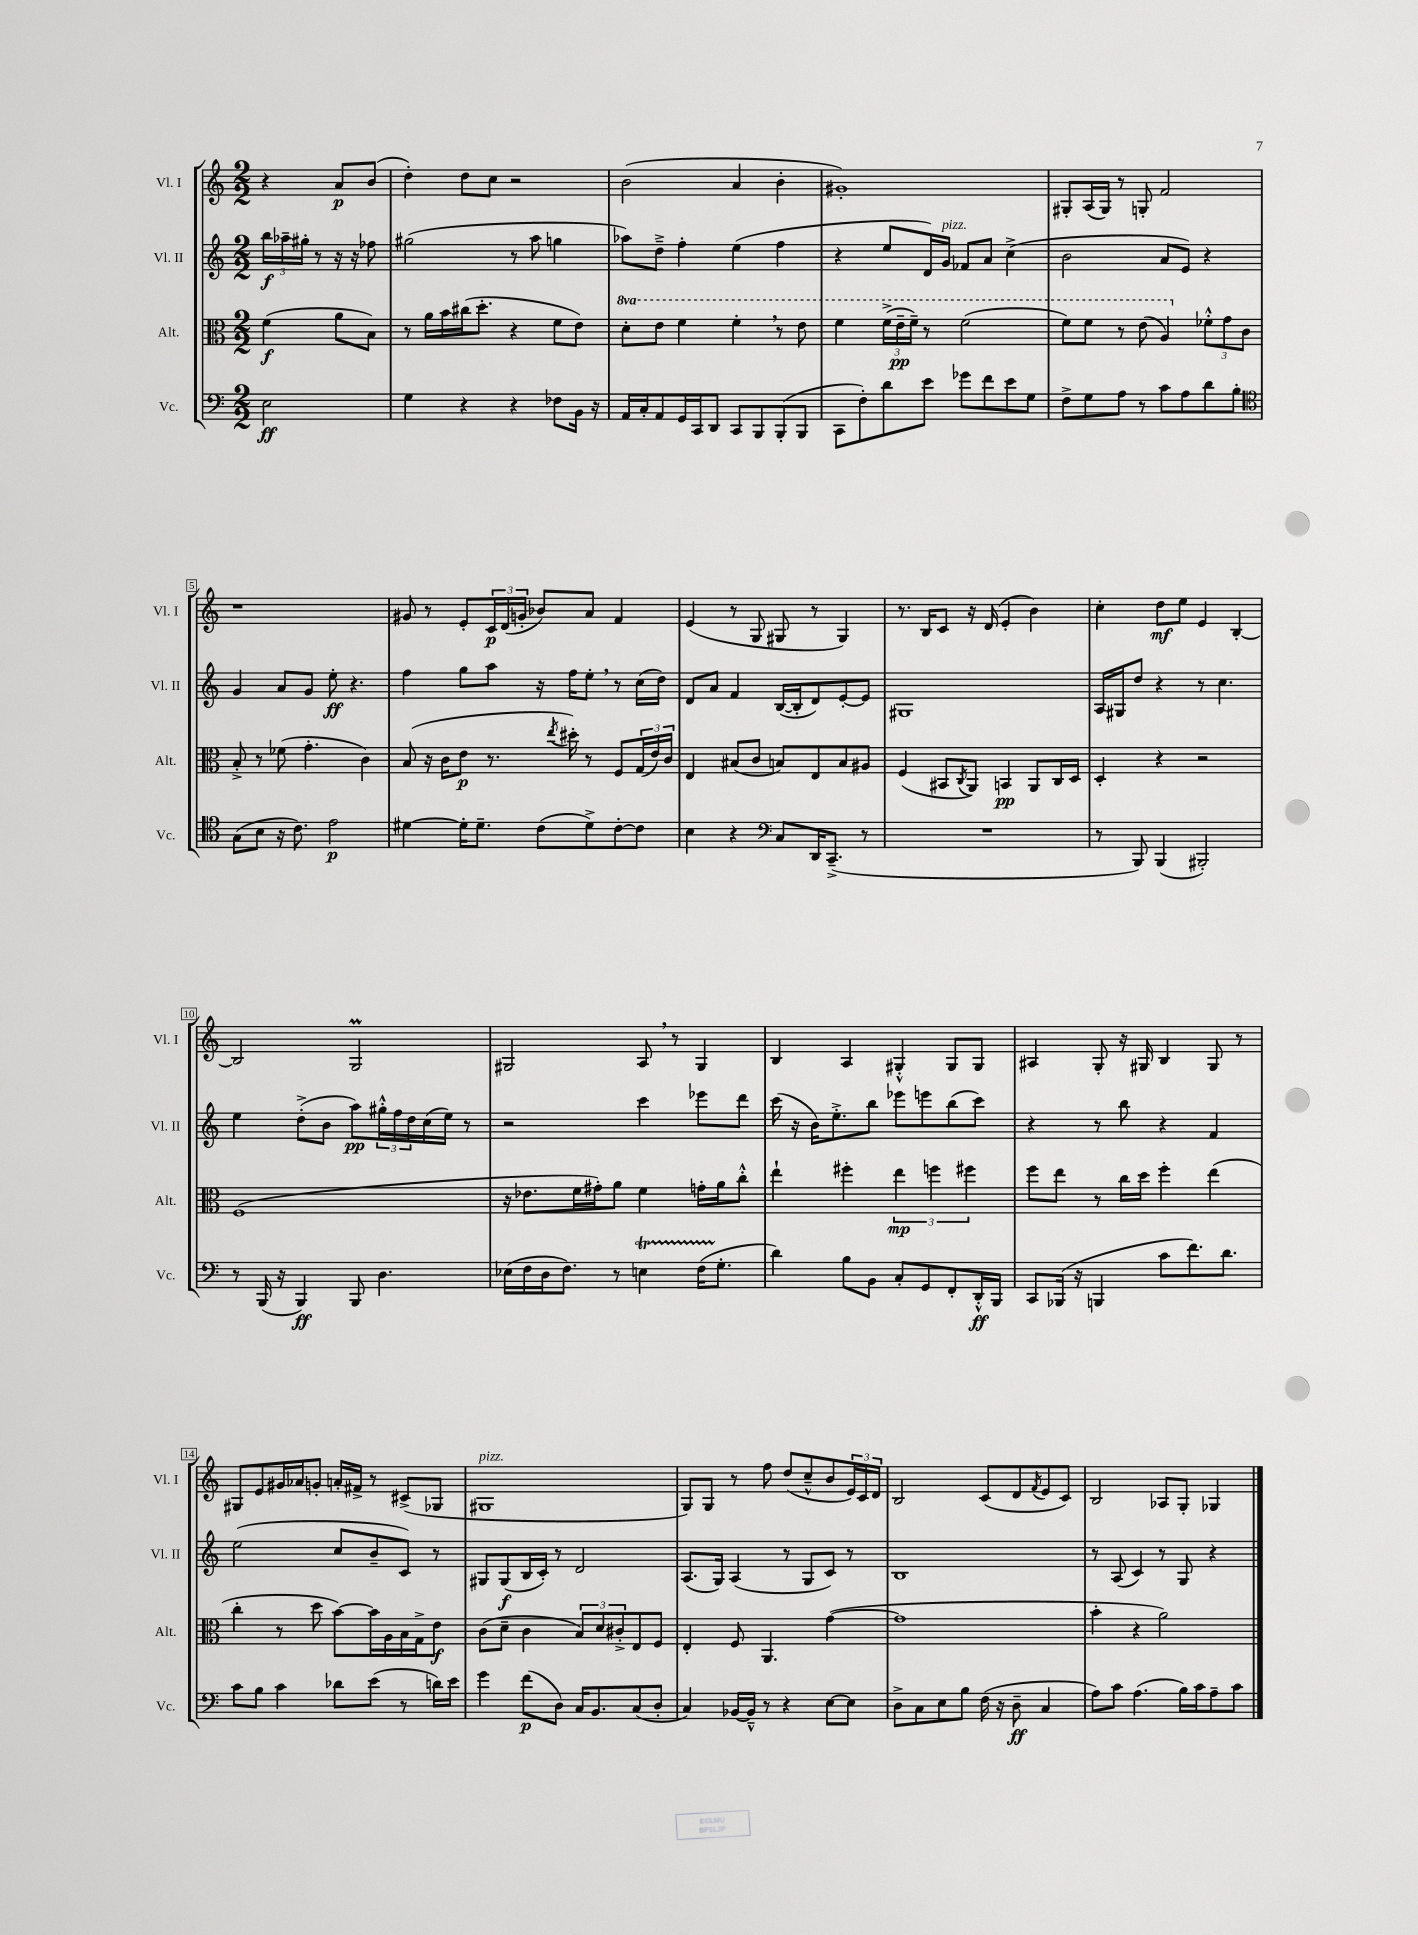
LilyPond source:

<<
\new StaffGroup <<
\new Staff = "s0" \with { instrumentName = "Vl. I" shortInstrumentName = "Vl. I" } {
    \clef treble \key c \major \numericTimeSignature \time 2/2 \partial 2
    r4 a'8\p b'8( |
    d''4-.) d''8 c''8 r2 |
    b'2( a'4 b'4-. |
    gis'1-.) |
    gis8-. a16( gis16) r8 g8-. f'2 |
    r1 |
    gis'8 r8 e'8-. \tuplet 3/2 { c'16\p d'16( g'16-. } bes'8) a'8 f'4 |
    e'4( r8 g8 gis8 r8 gis4) |
    r8. b16 c'8 r16 d'16( e'4-. b'4) |
    c''4-. d''8\mf e''8 e'4 b4~-. |
    b2 g2\prall |
    gis2 a8 \breathe r8 gis4 |
    b4 a4 gis4-.-^ gis8 gis8 |
    ais4 g8-. r16 gis16 b4 gis8 r8 |
    gis8 e'8 gis'16 aes'16 g'8-. a'16-. fis'16-> r8 cis'8->( ges8 |
    gis1^\markup { \italic "pizz." } |
    g8) g8 r8 f''8 d''8( c''8---^ b'8 \tuplet 3/2 { e'16) c'16 d'16 } |
    b2 c'8( d'8 \acciaccatura { f'8 } e'8 c'8) |
    b2 aes8 g8-. ges4 \bar "|." |
}
\new Staff = "s1" \with { instrumentName = "Vl. II" shortInstrumentName = "Vl. II" } {
    \clef treble \key c \major \numericTimeSignature \time 2/2 \partial 2
    \tuplet 3/2 { b''16\f aes''16-- gis''16-. } r8 r16 r16 fes''8 |
    gis''2( r8 a''8 g''4 |
    aes''8) d''8---> f''4-. e''4( f''4 |
    r4 e''8 d'16) g'16^\markup { \italic "pizz." } fes'8 a'8 c''4->( |
    b'2 a'8 e'8) r4 |
    g'4 a'8 g'8 e''8-.\ff r4. |
    f''4 g''8 a''8 r16 f''16 e''8-. \breathe r8 c''16( d''16) |
    d'8 a'8 f'4 b16~( b16-. d'8) e'8~-. e'8 |
    gis1 |
    a16 gis16 d''8 r4 r8 c''4. |
    e''4 d''8-.->( b'8 a''8\pp) \tuplet 3/2 { gis''16-.-^ f''16 d''16 } c''16( e''16) r8 |
    r2 c'''4 ees'''8 d'''8 |
    c'''16( r16 b'16) e''8.-.-> b''8 ees'''8 e'''8 b''8( c'''8) |
    r4 r8 b''8 r4 f'4 |
    e''2( c''8 b'8-- c'8) r8 |
    gis8 gis8\f( b16 c'16-.) r8 d'2 |
    a8.( g16) a4( r8 g8 c'8) r8 |
    b1 |
    r8 a8( c'4) r8 g8 r4 \bar "|." |
}
\new Staff = "s2" \with { instrumentName = "Alt." shortInstrumentName = "Alt." } {
    \clef alto \key c \major \numericTimeSignature \time 2/2 \set Staff.ottavationMarkups = #ottavation-simple-ordinals \partial 2
    f'4\f( a'8 b8) |
    r8 a'16 b'16 cis''16( d''8.-. r4 f'8 e'8) |
    \ottava #1 d''8-. e''8 f''4 f''4-. \breathe r8 e''8 |
    f''4 \tuplet 3/2 { f''16->( e''16--\pp f''16--) } r8 f''2( |
    f''8) f''8 r8 e''8( a'4) \ottava #0 \tuplet 3/2 { fes'8-.-^ g'8 c'8 } |
    b8-.-> r8 fes'8( g'4.-. c'4) |
    b8( r16 c'16 e'8\p r8. \acciaccatura { e''8 } dis''16-.) r8 f8 \tuplet 3/2 { g16( e'16) c'16 } |
    e4 bis8( c'8 b8) e8 b8 ais8 |
    f4( bis,8 \acciaccatura { c8 } a,8) b,4\pp a,8 c16 d16 |
    d4-. r4 r2 |
    f1( |
    r16 ees'8. f'16 gis'16-.) a'8 f'4 g'16-. a'16 c''8-.-^ |
    e''4-! fis''4-. \tuplet 3/2 { e''4\mp f''4 fis''4 } |
    f''8 e''8 r8 c''16 d''16 f''4-. e''4( |
    c''4-. r8 d''8 b'8~) b'16 a16 b16 g16-> e'8\f |
    c'8( d'8-- c'4 \tuplet 3/2 { b8) d'8 cis'8-.-> } e8 f8 |
    e4-. f8 a,4. g'4~( |
    g'1 |
    b'4-. r4 a'2) \bar "|." |
}
\new Staff = "s3" \with { instrumentName = "Vc." shortInstrumentName = "Vc." } {
    \clef bass \key c \major \numericTimeSignature \time 2/2 \partial 2
    e2\ff |
    g4 r4 r4 fes8 b,16 r16 |
    a,16 c16-. a,8 g,16 c,16 d,8 c,8 b,,8 b,,8-.( b,,8 |
    c,8 f8-.) d'8 e'8 ges'8 f'8 e'8 g8 |
    f8-> g8 a8 r8 c'8 a8 d'8 b8-. |
    \clef tenor g8( b8 r16 c'8.) e'2\p |
    dis'4~ dis'16-. dis'8.-- c'8( dis'8->) c'8~-. c'8 |
    b4 r4 \clef bass c8 d,16 c,8.--->( r8 |
    R1 |
    r8 b,,8) b,,4( bis,,2-.) |
    r8 b,,16( r16 b,,4\ff) b,,8 d4. |
    ees16( f16 d16 f8.) r8 e4\startTrillSpan f16( g8.-.\stopTrillSpan |
    d'4) b8 b,8 c8-. g,8 f,8-. d,16-.-^\ff b,,16 |
    c,8 bes,,16( r16 b,,4 c'8 f'8.) d'8. |
    c'8 b8 c'4 des'8 e'8( r8 d'16) e'16 |
    g'4 f'8\p( d8) c16 b,8. c8( d8-. |
    c4) bes,16~ bes,16---^ r8 r4 e8~ e8 |
    d8-> c8 e8 b8 f16( r16 d8--\ff c4 |
    a8) c'8 a4.( b16) c'16 a8-- c'8 \bar "|." |
}
>>
>>
\layout { \context { \Score \override BarNumber.stencil = #(make-stencil-boxer 0.1 0.3 ly:text-interface::print) } }
